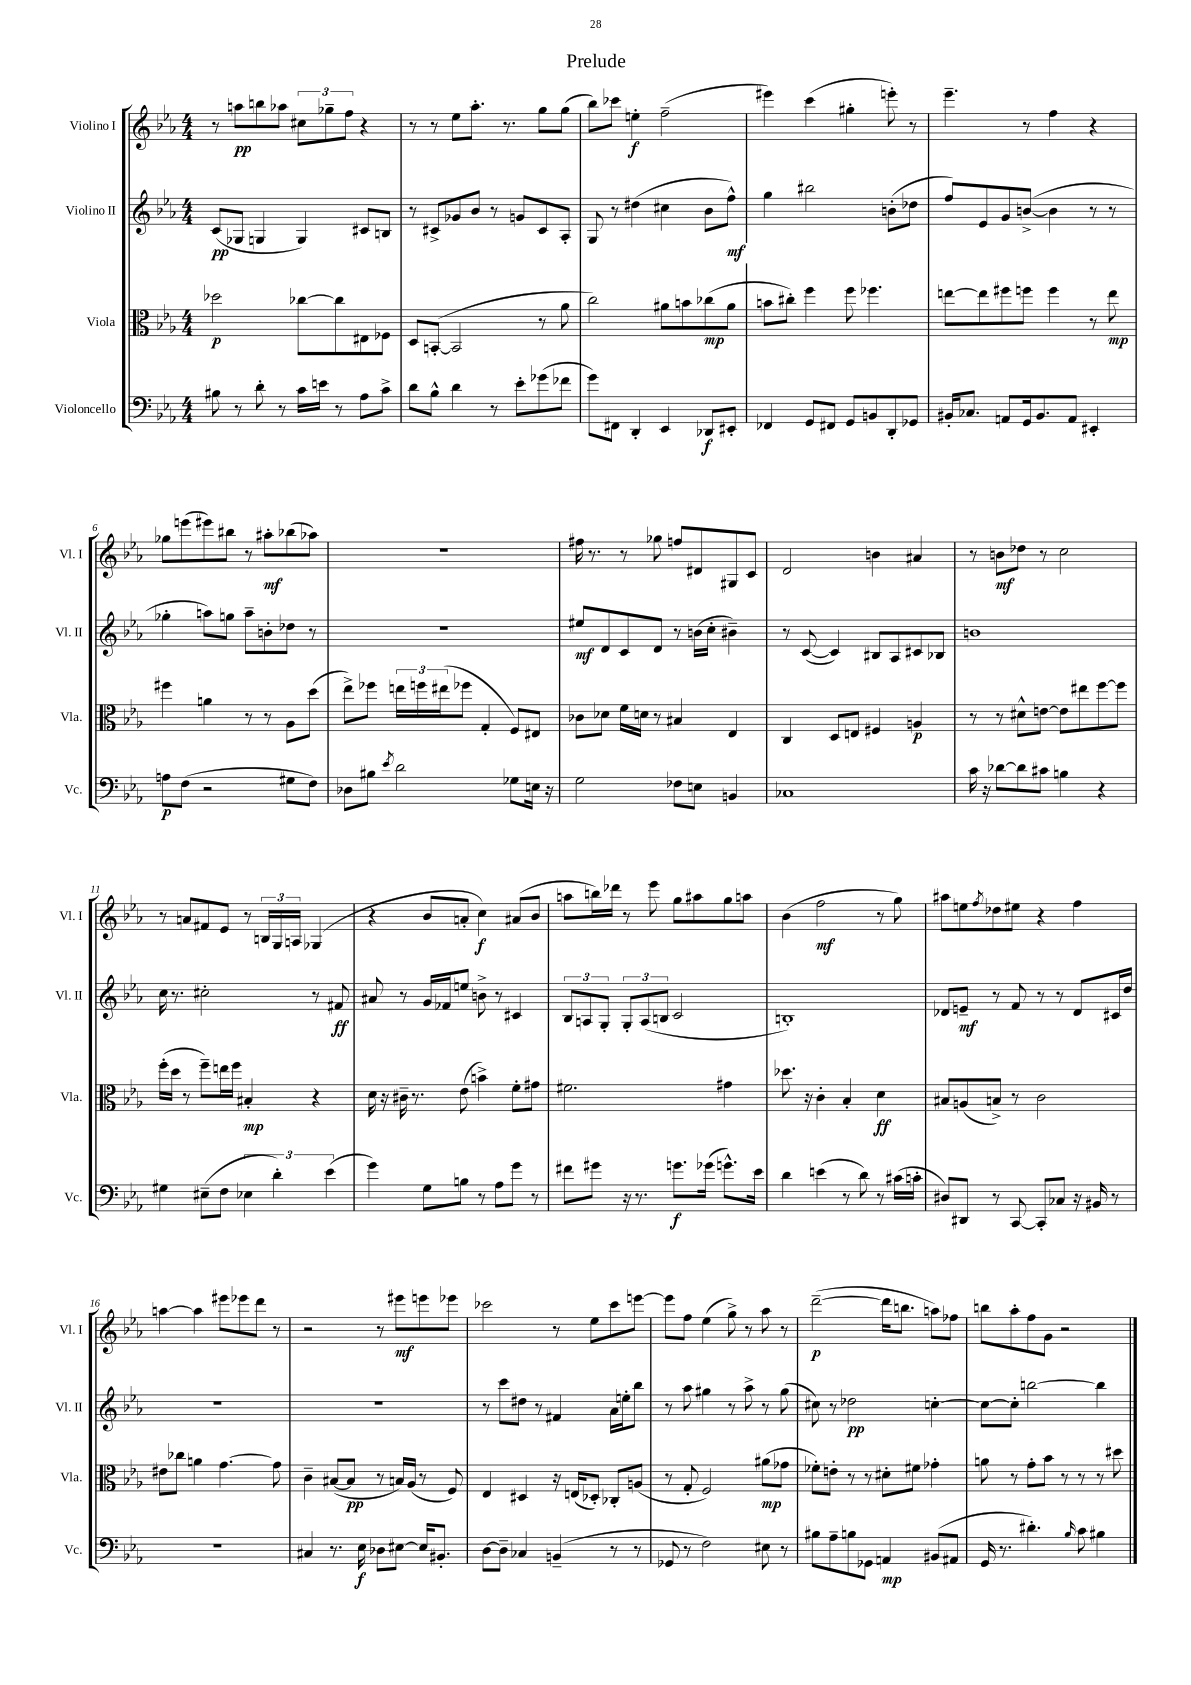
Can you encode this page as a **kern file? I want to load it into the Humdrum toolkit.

**kern	**kern	**kern	**kern
*staff4	*staff3	*staff2	*staff1
*clefF4	*clefC3	*clefG2	*clefG2
*k[b-e-a-]	*k[b-e-a-]	*k[b-e-a-]	*k[b-e-a-]
*M4/4	*M4/4	*M4/4	*M4/4
8B#	2dd-	(8c	8r
8r	.	8G-	8aa
8d'	.	4G	8bb
8r	.	.	8aa-
16c	[8cc-	4G)	12cc#
16e	.	.	.
.	.	.	12gg-~
8r	8cc-]	.	.
.	.	.	12ff
8A-	8E#	8c#	4r
8c^	8F-	8B	.
=	=	=	=
8d	8D	8r	8r
8B-^^	([8BB'	8c#^	8r
4d	2BB]	8g-	8ee-
.	.	8b-	8.aa-'
8r	.	8r	.
.	.	.	8.r
8e-'	.	8g	.
(8g-	8r	8c#	8gg
8f-	8a-	8A-'	(8gg
=	=	=	=
8g)	2cc)	8G	8bb-)
8FF#	.	8r	8ccc-
4DD'	.	(4dd#	4ee'
4EE-	8a#	4cc#	(2ff~
.	8b	.	.
8DD-	(8cc-	8b-	.
8EE#'	8a#	8ff^^)	.
=	=	=	=
4FF-	8b	4gg	4eee#)
.	8cc#')	.	.
8GG	4ff	2bb#	(4ccc
8FF#	.	.	.
8GG	8ff	.	4gg#'
8BB	4.ff-	.	.
8DD'	.	(8b'	8eee')
8GG-	.	8dd-	8r
=	=	=	=
16BB#'	[8ee	8ff)	4.eee-~
8.C-	.	.	.
.	8ee]	8e-	.
8AA	8ff#	8g	.
16GG	8ff	([8b^	8r
8.BB#	.	.	.
.	4ff	4b]	4ff
8AA	.	.	.
4EE#'	8r	8r	4r
.	8ee	8r	.
=	=	=	=
8A	4ff#	4gg-'	8gg-
(8F	.	.	(8eee
2r	4a	8aa)	8eee#)
.	.	8gg	8bb#
.	8r	8aa~	8r
.	8r	8b'	8aa#'
8G#	8A-	8dd-	(8bb-
8F)	(8dd	8r	8aa-)
=	=	=	=
8D-	8ee-^)	1r	1r
8B#	8ff-	.	.
8qe-	.	.	.
2d	24ee	.	.
.	24ff	.	.
.	(24ee#	.	.
.	8ff-	.	.
.	4G'	.	.
8G-	8F)	.	.
16E	8E#	.	.
16r	.	.	.
=	=	=	=
2G	8c-	8ee#	16ff#
.	.	.	8.r
.	8d-	8d	.
.	16f	8c	8r
.	16d	.	.
.	8r	8d	8gg-
8F-	4B#	8r	8ff
8E	.	(16b	8d#
.	.	16cc'	.
4BB	4E-	4b#~)	8G#
.	.	.	8c
=	=	=	=
1C-	4C	8r	2d
.	.	([8c	.
.	8D	4c])	.
.	8E	.	.
.	4F#	8B#	4b
.	.	8A-	.
.	4A	8c#	4a#
.	.	8B-	.
=	=	=	=
16c	8r	1b	8r
16r	.	.	.
[8d-	8r	.	8b
8d-]	8d#^^	.	8dd-
8c#	[8e	.	8r
4B	8e]	.	2cc
.	8ee#	.	.
4r	[8ff	.	.
.	8ff]	.	.
=	=	=	=
4G#	(16ff'	16cc	8r
.	16dd	8.r	.
.	8r	.	8a
(8E#~	8ff~)	2cc#'	8f#
8F	16ee	.	8e-
.	16ff	.	.
6E-	4B#'	.	8r
.	.	.	24B
6d')	.	.	24G
.	.	.	24A
.	4r	8r	(4G-
(6e-	.	.	.
.	.	8f#	.
=	=	=	=
4g)	16d	8a#	4r
.	16r	.	.
.	16c#~	8r	.
.	8.r	.	.
8G	.	16g	8b-
.	.	16f-	.
8B	(8e-	8ee	8a'
8r	4b^)	8b^	4cc)
8A-	.	8r	.
8g	8f'	4c#	(8a#
8r	8g#	.	8b-
=	=	=	=
8f#	2.f#	12B-	8aa
.	.	12A	.
8g#	.	.	16bb)
.	.	12G'	.
.	.	.	16ddd-
16r	.	12G'	8r
8.r	.	.	.
.	.	(12A	.
.	.	.	8eee-
.	.	12B	.
8.g	.	2c	8gg
.	.	.	8aa#
(16g-	.	.	.
8.g^^)	4g#	.	8gg
.	.	.	8aa
16e-	.	.	.
=	=	=	=
4d	8.dd-	1B')	(4b-
.	16r	.	.
(4e	4c'	.	2ff
8r	4B-'	.	.
8d)	.	.	.
8r	4d	.	8r
(16c#	.	.	8gg)
16c'	.	.	.
=	=	=	=
8D#)	8B#	8d-	8aa#
8DD#	(8A	8e~	8ee
.	.	.	8qff
8r	8B^)	8r	8dd-
[8CC	8r	8f	8ee#
8CC']	2c	8r	4r
8C-	.	8r	.
16r	.	8d-	4ff
16BB#	.	.	.
8r	.	16c#	.
.	.	16dd	.
=	=	=	=
1r	8e#	1r	[4aa
.	8cc-	.	.
.	4a	.	4aa]
.	[4.g	.	8eee#
.	.	.	8eee-
.	.	.	8ddd
.	8g]	.	8r
=	=	=	=
4C#	4c~	1r	2r
8.r	([8B#	.	.
.	8B#]	.	.
16E-	.	.	.
8D-	8r	.	8r
[8E#	16B)	.	8eee#
.	(16A-	.	.
16E#]	8r	.	8eee
8.BB#'	.	.	.
.	8F)	.	8eee-
=	=	=	=
[8D	4E-	8r	2ccc-
8D~]	.	8ccc	.
4C-	4D#	8dd#	.
.	.	8r	.
(4BB~	16r	4f#	8r
.	(16E	.	.
.	8D-')	.	8ee-
8r	8C-'	16a-	8ccc-
.	.	16ee'	.
8r	(8A	8bb-	[8eee
=	=	=	=
8GG-	8r	8r	8eee]
8r	8G'	8aa-	8ff
2F)	2F)	4gg#	(4ee-
.	.	8r	8gg^)
.	.	8aa-^	8r
8E#	(8a#	8r	8aa-
8r	8g-	(8gg#	8r
=	=	=	=
8B#	8f-')	8cc#)	([2ddd~
8A-~	8e'	8r	.
8B	8r	2dd-	.
8GG-	8r	.	.
4AA	8d#'	.	16ddd]
.	.	.	8.bb
.	8f#	.	.
(8BB#	4g-'	[4cc'	8aa)
8AA#	.	.	8ff-
=	=	=	=
16GG	8a	8cc_	8bb
8.r	.	.	.
.	8r	8cc']	8aa-'
4.d#')	8g'	[2bb	8ff
.	8b-	.	8g
.	8r	.	2r
16qqB-	.	.	.
8c	8r	.	.
4B#	8r	4bb]	.
.	8dd#	.	.
==	==	==	==
*-	*-	*-	*-
